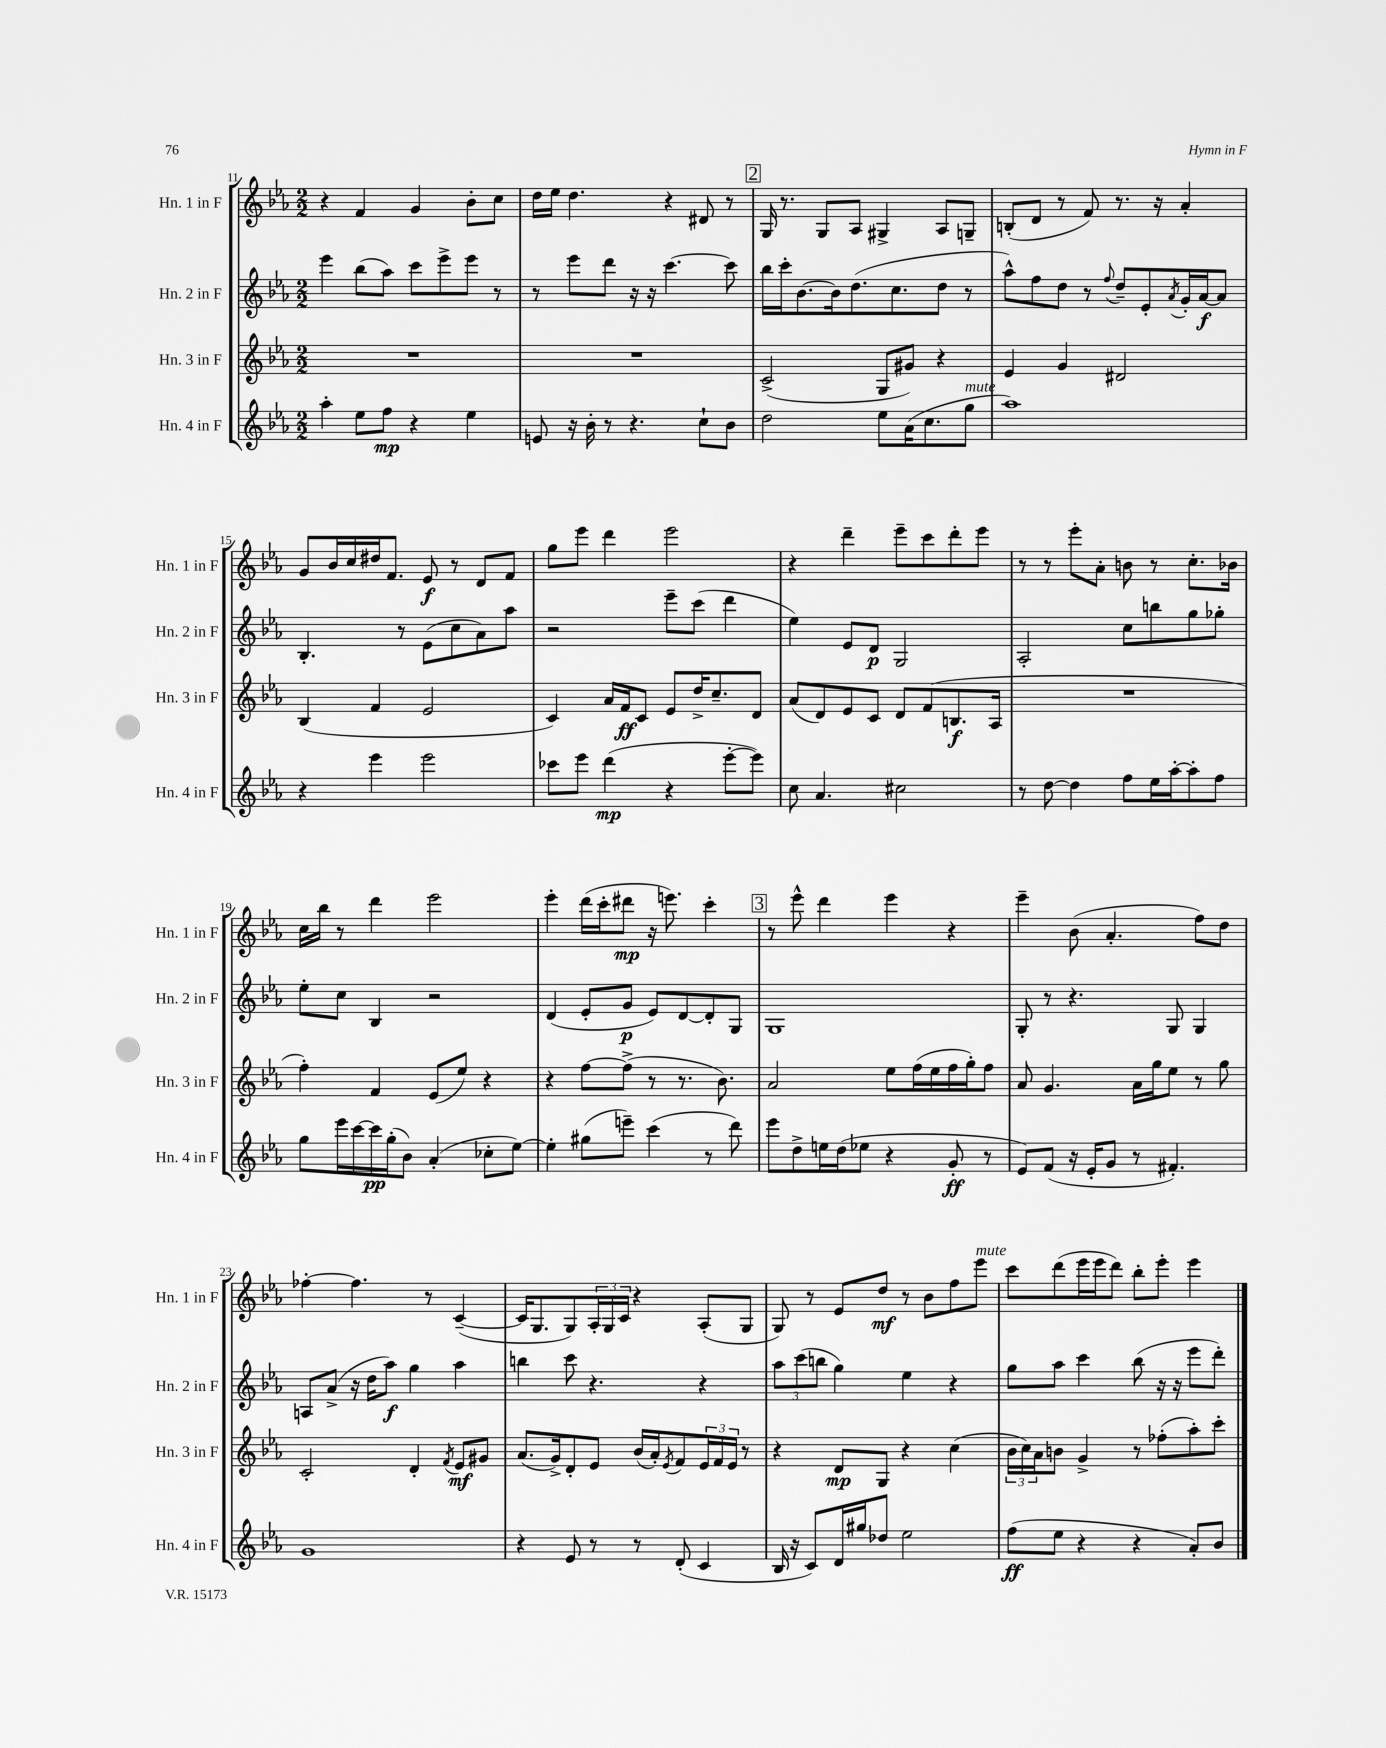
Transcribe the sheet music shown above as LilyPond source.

<<
\new StaffGroup <<
\new Staff = "s0" \with { instrumentName = "Hn. 1 in F" shortInstrumentName = "Hn. 1 in F" } {
    \clef treble \key ees \major \numericTimeSignature \time 2/2
    r4 f'4 g'4 bes'8-. c''8 |
    d''16 ees''16 d''4. r4 dis'8 r8 |
    \mark \markup { \box "2" } g16 r8. g8 aes8 gis4-> aes8 g8-- |
    b8-.( d'8 r8 f'8) r8. r16 aes'4-. |
    g'8 bes'16 c''16 dis''16 f'8. ees'8\f r8 d'8 f'8 |
    g''8 ees'''8 d'''4 ees'''2 |
    r4 d'''4-- ees'''8-- c'''8 d'''8-. ees'''8 |
    r8 r8 ees'''8-. aes'8-. b'8 r8 c''8.-. bes'16 |
    c''16 bes''16 r8 d'''4 ees'''2 |
    ees'''4-. d'''16( c'''16-. dis'''8\mp r16 e'''8.) c'''4-. |
    \mark \markup { \box "3" } r8 ees'''8-^ d'''4 ees'''4 r4 |
    ees'''4-- bes'8( aes'4.-. f''8) d''8 |
    fes''4~-. fes''4. r8 c'4~--( |
    c'16 g8. g8) \tuplet 3/2 { aes16-. g16 c'16 } r4 aes8-.( g8 |
    g8) r8 ees'8 d''8\mf r8 bes'8 f''8 ees'''8^\markup { \italic "mute" } |
    c'''8 d'''8( ees'''16 ees'''16 d'''8) bes''8-. ees'''8-. ees'''4 \bar "|." |
}
\new Staff = "s1" \with { instrumentName = "Hn. 2 in F" shortInstrumentName = "Hn. 2 in F" } {
    \clef treble \key ees \major \numericTimeSignature \time 2/2
    ees'''4 bes''8( aes''8) c'''8 ees'''8-> ees'''8 r8 |
    r8 ees'''8 d'''8 r16 r16 c'''4.~ c'''8 |
    \mark \markup { \box "2" } bes''16 c'''16-. bes'8.~ bes'16 d''8.( c''8. d''8 r8 |
    aes''8-^) f''8 d''8 r8 \appoggiatura { f''8 } d''8-- ees'8-. \acciaccatura { aes'8 } g'16-. aes'16~\f aes'8 |
    bes4.-. r8 ees'8( c''8 aes'8) aes''8 |
    r2 ees'''8-- c'''8( d'''4 |
    ees''4) ees'8 d'8\p g2 |
    aes2-. c''8 b''8 g''8 ges''8-. |
    ees''8-. c''8 bes4 r2 |
    d'4( ees'8-. g'8\p ees'8) d'8~ d'8-. g8 |
    \mark \markup { \box "3" } g1 |
    g8-. r8 r4. g8 g4 |
    a8 aes'8->( r16 d''16 aes''8\f) g''4 aes''4 |
    b''4 c'''8 r4. r4 |
    \tuplet 3/2 { aes''8 c'''8( b''8 } g''4) ees''4 r4 |
    g''8 aes''8 c'''4 bes''8( r16 r16 ees'''8 d'''8-.) \bar "|." |
}
\new Staff = "s2" \with { instrumentName = "Hn. 3 in F" shortInstrumentName = "Hn. 3 in F" } {
    \clef treble \key ees \major \numericTimeSignature \time 2/2
    R1 |
    R1 |
    \mark \markup { \box "2" } c'2->( g8 gis'8) r4 |
    ees'4 g'4 dis'2 |
    bes4( f'4 ees'2 |
    c'4) aes'16 f'16\ff c'8 ees'8 d''16-> c''8.-- d'8 |
    aes'8( d'8) ees'8 c'8 d'8 f'8( b8.\f aes16 |
    R1 |
    f''4-.) f'4 ees'8( ees''8) r4 |
    r4 f''8~ f''8->( r8 r8. bes'8.) |
    \mark \markup { \box "3" } aes'2 ees''8 f''16( ees''16 f''16 g''16-.) f''8 |
    aes'8 g'4. aes'16 g''16 ees''8 r8 g''8 |
    c'2-. d'4-. \acciaccatura { f'8 } ees'8\mf gis'8 |
    aes'8.( g'16->) d'8-. ees'8 bes'16( aes'16-.) \acciaccatura { ees'8 } f'8 \tuplet 3/2 { ees'16 f'16 ees'16 } r8 |
    r4 d'8\mp g8 r4 c''4( |
    \tuplet 3/2 { bes'16 c''16) aes'16 } b'8 g'4-> r8 fes''8-.( aes''8-.) c'''8-. \bar "|." |
}
\new Staff = "s3" \with { instrumentName = "Hn. 4 in F" shortInstrumentName = "Hn. 4 in F" } {
    \clef treble \key ees \major \numericTimeSignature \time 2/2
    aes''4-. ees''8 f''8\mp r4 ees''4 |
    e'8 r16 bes'16-. r8 r4. c''8-! bes'8 |
    \mark \markup { \box "2" } d''2 ees''8 aes'16( c''8. g''8^\markup { \italic "mute" } |
    aes''1) |
    r4 ees'''4 ees'''2 |
    ces'''8 ees'''8 d'''4\mp( r4 ees'''8~-. ees'''8) |
    c''8 aes'4. cis''2 |
    r8 d''8~ d''4 f''8 ees''16 aes''16~-. aes''8-. f''8 |
    g''8 ees'''16 c'''16~ c'''16\pp g''16-.( bes'8) aes'4-.( ces''8-. ees''8~) |
    ees''4-. gis''8( e'''8--) c'''4( r8 d'''8) |
    \mark \markup { \box "3" } ees'''8 d''8-> e''16 d''16( ees''8 r4 g'8-.\ff r8 |
    ees'8) f'8( r16 ees'16-. g'8 r8 fis'4.-.) |
    g'1 |
    r4 ees'8 r8 r8 d'8-.( c'4 |
    bes16 r16 c'8) d'16 gis''16 des''8 ees''2 |
    f''8\ff( ees''8 r4 r4 aes'8-.) bes'8 \bar "|." |
}
>>
>>
\layout { \context { \Score currentBarNumber = #11 } }
